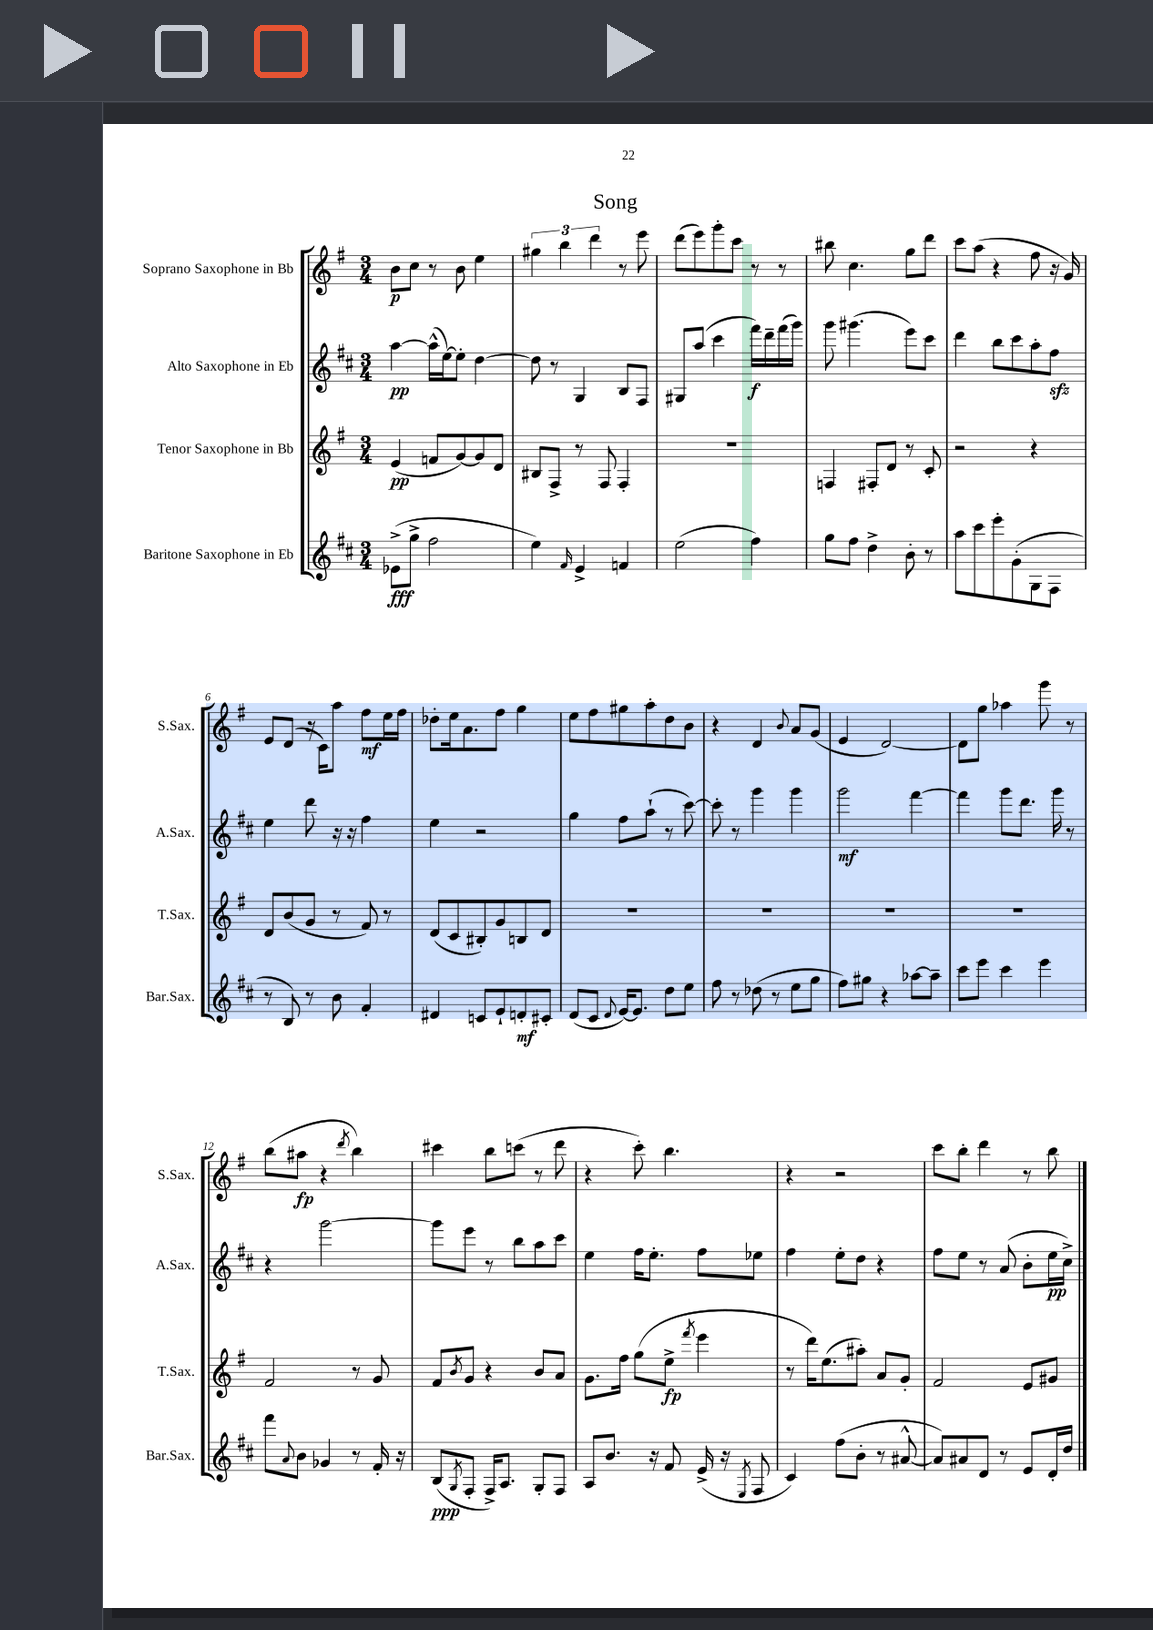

**kern	**kern	**kern	**kern
*staff4	*staff3	*staff2	*staff1
*clefG2	*clefG2	*clefG2	*clefG2
*k[f#c#]	*k[f#]	*k[f#c#]	*k[f#]
*M3/4	*M3/4	*M3/4	*M3/4
(8e-^	(4e	[4aa	8b
8gg^	.	.	8cc
2ff#	8f	(16aa^^]	8r
.	.	[16ee)	.
.	[8g)	8ee']	8b
.	8g]	[4dd	4ee
.	8d	.	.
=	=	=	=
4ee)	8B#	8dd]	6gg#
.	8F#^	8r	.
.	.	.	6bb
16qqf#	.	.	.
4e^	8r	4G	.
.	.	.	6ddd
.	8F#	.	.
4f	4F#'	8B	8r
.	.	8F#	8eee
=	=	=	=
(2ee	2.r	8G#	(8ddd
.	.	(8aa	8eee)
.	.	4ccc#	8ggg'
.	.	.	8ccc
4ff#)	.	16fff#)	8r
.	.	16ddd~	.
.	.	(16fff#	8r
.	.	16ggg)	.
=	=	=	=
8gg	4F	8ggg	8bb#
8ff#	.	(4.ggg#	4.cc
4dd^	8F#'	.	.
.	8d	.	.
8b'	8r	8eee)	8gg
8r	8c'	8ccc#	8ddd
=	=	=	=
8aa	2r	4ddd	8ccc
8ccc#	.	.	(8aa
8eee'	.	8bb	4r
(8g'	.	8ccc#	.
8G	4r	8aa'	8ff#
8F#	.	8ff#	16r
.	.	.	16g)
=	=	=	=
8r	8d	4ee	8e
8B)	(8b	.	(8d
8r	8g	8ddd	16r
.	.	.	16c)
8b	8r	16r	8aa
.	.	16r	.
4f#'	8f#)	4ff#	8ff#
.	8r	.	16ee
.	.	.	16ff#
=	=	=	=
4d#	(8d	4ee	8dd-'
.	8c	.	16ee
.	.	.	8.a
8c	8B#')	2r	.
8e`	8g	.	8ff#
8d'	8B	.	4gg
8c#'	8d	.	.
=	=	=	=
(8d	2.r	4gg	8ee
8c#	.	.	8ff#
8qqd	.	.	.
[16e)	.	8ff#	8gg#
8.e]	.	.	.
.	.	(8aa`	8aa'
8dd	.	8r	8dd
8ee	.	[8ccc#)	8b
=	=	=	=
8ff#	2.r	8ccc#']	4r
8r	.	8r	.
(8dd-	.	4ggg	4d
8r	.	.	.
.	.	.	8qqb
8ee	.	4ggg	8a
8gg	.	.	(8g
=	=	=	=
8ff#)	2.r	2ggg	4e
8gg#	.	.	.
4r	.	.	[2d)
[8aa-	.	[4fff#	.
8aa-~]	.	.	.
=	=	=	=
8ccc#	2.r	4fff#]	8d]
8eee	.	.	8gg
4ccc#	.	8ggg	4aa-
.	.	8.ddd	.
4eee	.	.	8ggg
.	.	16ggg	.
.	.	8r	8r
=	=	=	=
8fff#	2f#	4r	(8bb
8qqa	.	.	.
8b	.	.	8aa#
4g-	.	[2ggg	4r
.	.	.	8qddd
8r	8r	.	4bb)
16f#'	8g	.	.
16r	.	.	.
=	=	=	=
(8B	8f#	8ggg]	4ccc#
8qG	8qb	.	.
8F#'	8g	8eee	.
16F#^)	4r	8r	8bb
8.A	.	.	.
.	.	8bb	(8ccc
8G'	8b	8aa	8r
8F#	8a	8ccc#	8ddd
=	=	=	=
8A	8.g	4ee	4r
8.b	.	.	.
.	16ff#	.	.
.	(8gg	16ff#	8ccc')
16r	.	8.ee'	.
8f#	8ee^	.	4.bb
.	8qfff#	.	.
(16e^	4eee	8ff#	.
16r	.	.	.
8qE	.	.	.
8F#	.	8ee-	.
=	=	=	=
4c#)	8r	4ff#	4r
.	16ddd)	.	.
.	(8.ee	.	.
(8ff#	.	8ee'	2r
8b'	8aa#')	8dd	.
8r	8a	4r	.
[8a#^^	8g'	.	.
=	=	=	=
8a#])	2f#	8ff#	8ccc
8a#	.	8ee	8bb'
8d	.	8r	4ddd
8r	.	(8a	.
8e	8e	8b'	8r
16d'	8g#	16ee	8bb
16dd	.	16cc#^)	.
==	==	==	==
*-	*-	*-	*-
